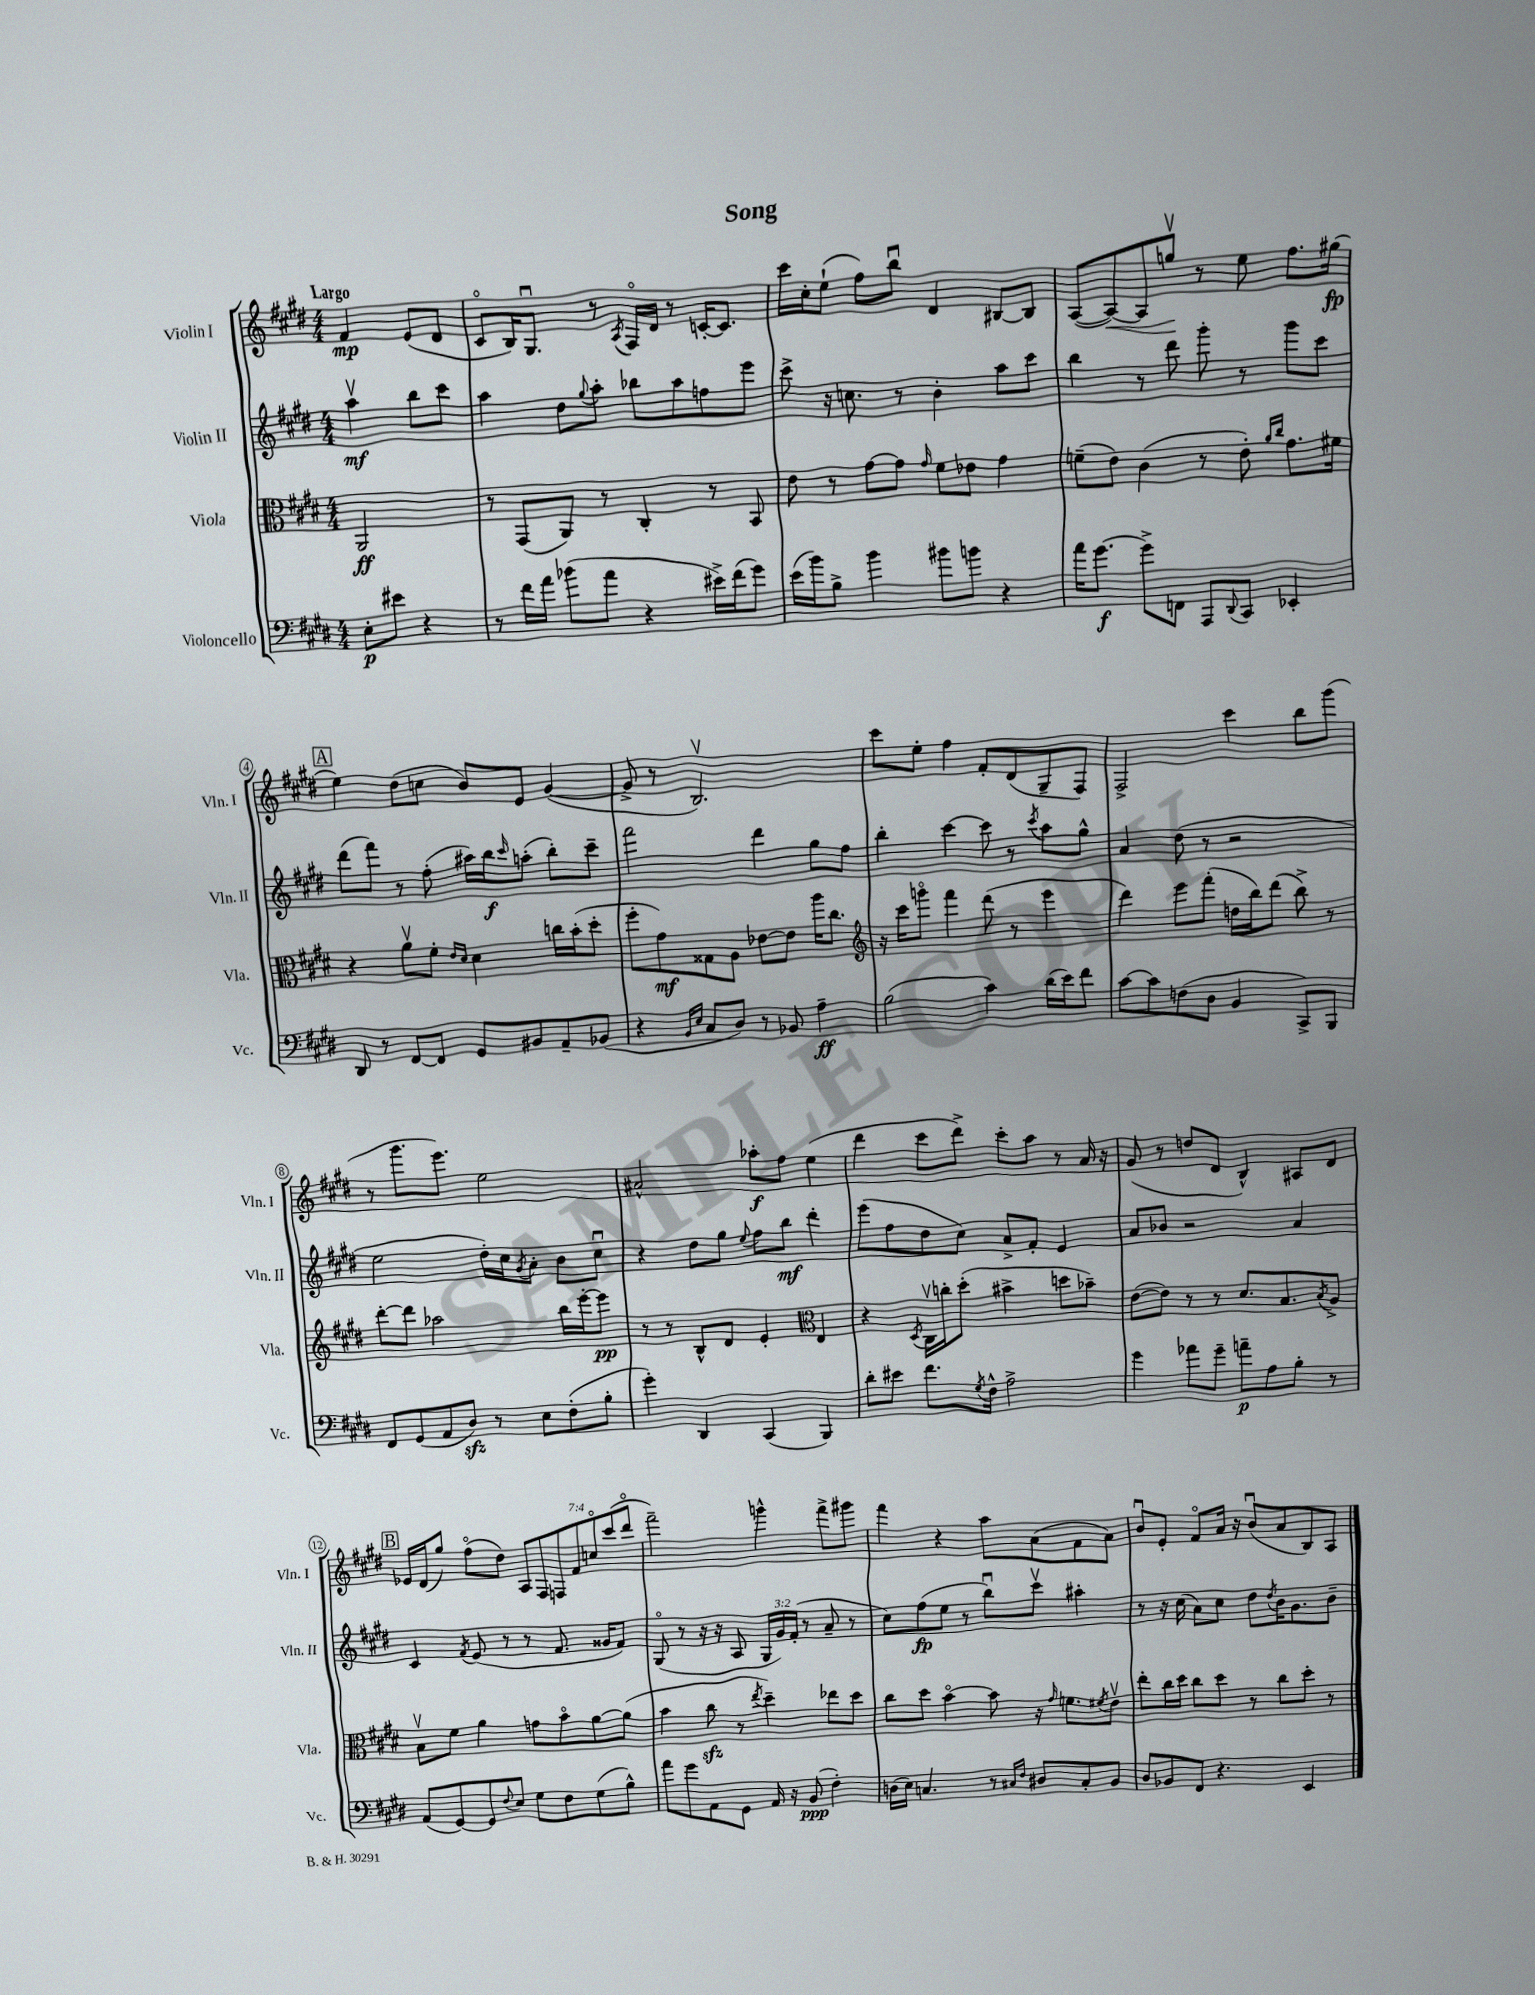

**kern	**dynam	**kern	**dynam	**kern	**dynam	**kern	**dynam
*part4	*part4	*part3	*part3	*part2	*part2	*part1	*part1
*staff4	*staff4	*staff3	*staff3	*staff2	*staff2	*staff1	*staff1
*I"Violoncello	*	*I"Viola	*	*I"Violin II	*	*I"Violin I	*
*I'Vc.	*	*I'Vla.	*	*I'Vln. II	*	*I'Vln. I	*
*clefF4	*	*clefC3	*	*clefG2	*	*clefG2	*
*k[f#c#g#d#]	*	*k[f#c#g#d#]	*	*k[f#c#g#d#]	*	*k[f#c#g#d#]	*
*M4/4	*	*M4/4	*	*M4/4	*	*M4/4	*
=	=	=	=	=	=	=	=
!	!	!	!	!	!	!LO:TX:a:B:t=Largo	!
8E'\L	p	2AA/	ff	4aav\	mf	4f#/	mp
8e#X\J	.	.	.	.	.	.	.
4r	.	.	.	8bb\L	.	(8e/L	.
.	.	.	.	8ccc#\J	.	8d#/J	.
=1	=1	=1	=1	=1	=1	=1	=1
8r	.	8r	.	4aa\	.	8c#/L	.
16f#\LL	.	(8GG#/L	.	.	.	16B/K)	.
16a\JJ	.	.	.	.	.	8.G#u/J	.
(8b-X\L	.	8AA/J)	.	8dd#\L	.	.	.
.	.	.	.	8qqgg#/	.	.	.
8a\J	.	8r	.	8aa'\J	.	8r	.
.	.	.	.	.	.	8qA/	.
4r	.	4C#'/	.	8bb-X\L	.	16F#/LL	.
.	.	.	.	.	.	16d#/JJ	.
.	.	.	.	8aa\	.	8r	.
16e#X^\LL)	.	8r	.	8ffn\	.	[16cn'/KL	.
(16f#\J	.	.	.	.	.	8.c/J]	.
8g#\J)	.	8BB/	.	8eee\J	.	.	.
=2	=2	=2	=2	=2	=2	=2	=2
(16e\LL	.	8e\	.	8ccc#^\	.	16ccc#\LL	.
16b\J)	.	.	.	.	.	16cc#'\J	.
8B^\J	.	8r	.	16r	.	(8ee`\J	.
.	.	.	.	8.ccn\	.	.	.
4b\	.	[8g#\L	.	.	.	8ff#\L)	.
.	.	8g#\J]	.	8r	.	8bbu\J	.
.	.	16qqg#/	.	.	.	.	.
8b#X\L	.	8f#\L	.	4b'\	.	4d#/	.
8bn\J	.	8e-X\J	.	.	.	.	.
4r	.	4g#\	.	8aa\L	.	[8B#X/L	.
.	.	.	.	8ccc#\J	.	8B#/J]	.
=3	=3	=3	=3	=3	=3	=3	=3
16a\KL	.	(8fn~\L	.	4bb\	.	([8A/L	.
[8.g#\J	f	.	.	.	.	.	.
!	!	!	!	!	!	!	!LO:HP:b
.	.	8e\J)	.	.	.	8A/_)	<
8g#^\L]	.	(4c#\	.	8r	.	8A/]	.
8FFn\J	.	.	.	8ddd#\	.	8ggnv/J	.
8AAA/L	.	8r	.	8ggg#'\	.	8r	[
8qqDD#/	.	.	.	.	.	.	.
8CC#/J	.	8e'\)	.	8r	.	8ee\	.
.	.	16qqa/LL	.	.	.	.	.
.	.	16qqcc#/JJ	.	.	.	.	.
4EE-X'/	.	8.g#\L	.	8ggg#\L	.	8.ff#\L	.
.	.	.	.	8ccc#\J	.	.	.
.	.	16f#X\Jk	.	.	.	(16gg#X\Jk	fp
!!LO:LB:g=z
!!LO:REH:place=s1:t=A
=4	=4	=4	=4	=4	=4	=4	=4
8DD#/	.	4r	.	(8ddd#\L	.	4ee\)	.
8r	.	.	.	8fff#\J)	.	.	.
[8FF#/L	.	8av\L	.	8r	.	(8dd#\L	.
8FF#/J]	.	8f#'\J	.	(8ff#'\	.	8ccn\J	.
.	.	16qqe/LL	.	.	.	.	.
.	.	16qqd#/JJ	.	.	.	.	.
8GG#/L	.	4d#\	.	16aa#X\LL)	.	8b/L)	.
.	.	.	.	16bb\J	f	.	.
.	.	.	.	16qqccc#/	.	.	.
8BB#X/	.	.	.	(8aan'\J	.	8e/J	.
8AA~/	.	16ccn\LL	.	8bb'\L)	.	([4g#/	.
.	.	(16b'\J	.	.	.	.	.
(8BB-X/J	.	8dd#'\J	.	8ccc#~\J	.	.	.
=5	=5	=5	=5	=5	=5	=5	=5
4r	.	8ff#'\L	.	2fff#\	.	8g#^/]	.
.	.	8g#\)	mf	.	.	8r	.
16qqBB/LL	.	.	.	.	.	.	.
16qqE/JJ	.	.	.	.	.	.	.
8C#/L	.	8G##X\	.	.	.	2.Bv/)	.
8D#/J)	.	8A\J	.	.	.	.	.
8r	.	[8e-X\L	.	4ddd#\	.	.	.
8BB-X/	.	8e-\J]	.	.	.	.	.
4A~\	ff	16aa\KL	.	8gg#\L	.	.	.
.	.	8.cc#\J	.	.	.	.	.
.	.	.	.	8ff#\J	.	.	.
=6	=6	=6	=6	=6	=6	=6	=6
*	*	*clefG2	*	*	*	*	*
(2B\	.	16r	.	4bb'\	.	8ccc#\L	.
.	.	16ccc#\KL	.	.	.	.	.
.	.	8gggn\J	.	.	.	8ee'\J	.
.	.	4fff#\	.	[4ccc#\	.	4ff#\	.
4c#\)	.	(8ddd#\	.	8ccc#\]	.	8f#'/L	.
.	.	8r	.	8r	.	(8d#/	.
.	.	.	.	8qccc#/	.	.	.
(16d#\LL	.	4eee\	.	8aa\L	.	8G#~/	.
16e\J)	.	.	.	.	.	.	.
8f#\J	.	.	.	8gg#^^\J	.	8F#/J)	.
=7	=7	=7	=7	=7	=7	=7	=7
[8c#\L	.	4ddd#\)	.	4a/	.	2F#^/	.
8c#\]	.	.	.	.	.	.	.
(8Fn\	.	8eee\L	.	(8dd#\	.	.	.
8D#\J	.	(8fff#'\J	.	8r	.	.	.
4BB/	.	16ddn\LL	.	2r	.	4ccc#\	.
.	.	16bb\J)	.	.	.	.	.
.	.	(8ddd#\J	.	.	.	.	.
8CC#^/L)	.	8bb^\)	.	.	.	8bb\L	.
8BBB/J	.	8r	.	.	.	(8ggg#\J	.
!!LO:LB:g=z
=8	=8	=8	=8	=8	=8	=8	=8
8FF#/L	.	[8ddd#'\L	.	2ee\	.	8r	.
(8GG#/	.	8ddd#\J]	.	.	.	8.ggg#\L	.
8AA/	.	2aa-X\	.	.	.	.	.
.	.	.	.	.	.	8.eee\J)	.
8D#zz/J)	.	.	.	.	.	.	.
8r	.	.	.	16dd#'\LL)	.	2ee\	.
.	.	.	.	16cc#\J	.	.	.
.	.	.	.	8qg#/	.	.	.
8E\L	.	.	.	8a'\J	.	.	.
(8F#'\	.	16bb\LL	.	8b\L	.	.	.
.	.	[16eee'\J	.	.	.	.	.
8B'\J	.	8eee\J]	pp	8cc#u\J	.	.	.
=9	=9	=9	=9	=9	=9	=9	=9
4g#'\)	.	8r	.	4r	.	2a#X^^/	.
.	.	8r	.	.	.	.	.
4DD#/	.	8B^^/L	.	8dd#\L	.	.	.
.	.	8d#/J	.	8gg#\J	.	.	.
.	.	.	.	8qqee/	.	.	.
(4CC#/	.	4e'/	.	8ff#\L	.	8aa-X'\L	f
.	.	.	.	8bb\J	mf	8ff#\J	.
*	*	*clefC3	*	*	*	*	*
4BBB/)	.	4E/	.	4ddd#'\	.	(4ee\	.
=10	=10	=10	=10	=10	=10	=10	=10
8d#'\L	.	4r	.	(8eee\L	.	4ddd#\	.
8e#X\J	.	.	.	8ff#\	.	.	.
.	.	8qD#/	.	.	.	.	.
8.f#\L	.	16C#v\LL	.	8dd#\	.	8ccc#\L	.
.	.	16ccn'\J	.	.	.	.	.
.	.	(8dd#'\J	.	8cc#\J)	.	8ddd#^\J)	.
8qG#/	.	.	.	.	.	.	.
16F#^^\Jk	.	.	.	.	.	.	.
2A^\	.	4b#X^\	.	8a^/L	.	8ccc#'\L	.
.	.	.	.	8f#'/J	.	8aa\J	.
.	.	8ddn\L	.	4e/	.	8r	.
.	.	8b-X~\J)	.	.	.	16a/	.
.	.	.	.	.	.	16r	.
=11	=11	=11	=11	=11	=11	=11	=11
4g#\	.	([8e\L	.	8a/L	.	(8g#/	.
.	.	8e\J])	.	8b-X/J	.	8r	.
8a-X\L	.	8r	.	2r	.	8ddn/L	.
8g#~\J	.	8r	.	.	.	8d#/J	.
8an~\L	p	8.d#/L	.	.	.	4B^^/)	.
8A\	.	.	.	.	.	.	.
.	.	8.B/	.	.	.	.	.
8B'\J	.	.	.	4a/	.	8A#X/L	.
.	.	8qB/	.	.	.	.	.
8r	.	8A^/J	.	.	.	8d#/J	.
!!LO:LB:g=z
!!LO:REH:place=s1:t=B
=12	=12	=12	=12	=12	=12	=12	=12
(8AA/L	.	8Bv\L	.	4c#/	.	16e-X/LL	.
.	.	.	.	.	.	(16d#/J	.
[8GG#/)	.	8f#\J	.	.	.	8gg#/J)	.
.	.	.	.	8qf#/	.	.	.
8GG#/]	.	4a\	.	(8e/	.	(8ff#\L	.
8qqF#/	.	.	.	.	.	.	.
8E/J	.	.	.	8r	.	8dd#\J)	.
8G#\L	.	8gn\L	.	8r	.	14A/L	.
.	.	.	.	.	.	14F#/	.
8F#\	.	8b\	.	8.f#/	.	.	.
.	.	.	.	.	.	14Fn/	.
.	.	.	.	.	.	14f#/	.
(8G#\	.	[8a\	.	.	.	.	.
.	.	.	.	.	.	14ccn/	.
.	.	.	.	16g##X/KL	.	.	.
.	.	.	.	.	.	(14ccc#/	.
8B^^\J)	.	(8a\J]	.	8f#/J)	.	.	.
.	.	.	.	.	.	14ddd#/J	.
=13	=13	=13	=13	=13	=13	=13	=13
8a\L	.	4b\	.	(8G#/	.	2fff#~\)	.
8g#\	.	.	.	8r	.	.	.
8AA\	.	8cc#zz\	.	16r	.	.	.
.	.	.	.	16r	.	.	.
8GG#\J	.	8r	.	8A/	.	.	.
.	.	8qee/	.	.	.	.	.
16AA/	.	4dd#~\)	.	24G#/LL	.	4gggn^^\	.
.	.	.	.	24g#/)	.	.	.
16r	.	.	.	.	.	.	.
.	.	.	.	(24f#'/JJ	.	.	.
(8BB/	ppp	.	.	8r	.	.	.
4F#'\)	.	8ee-X\L	.	8a~/	.	8fff#^\L	.
.	.	8dd#\J	.	8r	.	8ggg#X\J	.
=14	=14	=14	=14	=14	=14	=14	=14
(16Dn\LL	.	8cc#\L	.	8cc#\L)	.	4fff#\	.
16E\JJ)	.	.	.	.	.	.	.
4.Cn/	.	8dd#\J	.	(8ff#\	fp	.	.
.	.	[4b\	.	8ee\J	.	4r	.
.	.	.	.	8r	.	.	.
8r	.	8b\]	.	8bbu\L)	.	8aa\L	.
16qqC#X/LL	.	.	.	.	.	.	.
16qqF#/JJ	.	.	.	.	.	.	.
8D#X/L	.	16r	.	8ccc#v\J	.	(8a\	.
.	.	16qqg#/	.	.	.	.	.
.	.	8.fn\L	.	.	.	.	.
8C#'/	.	.	.	4aa#X'\	.	8f#\	.
.	.	8qf#X/	.	.	.	.	.
8BB/J	.	8ev\J	.	.	.	8a\J)	.
=15	=15	=15	=15	=15	=15	=15	=15
8D#/L	.	8ee'\L	.	8r	.	8bu/L	.
8BB-X/	.	16cc#\L	.	16r	.	8e'/J	.
.	.	16dd#\JJ	.	(16cc#\	.	.	.
8FF#/J	.	8cc#\L	.	8a\L)	.	8f#/L	.
4.r	.	8dd#\J	.	8cc#\J	.	16a/Jk	.
.	.	.	.	.	.	16r	.
.	.	8r	.	8dd#\L	.	(8bu/L	.
.	.	.	.	8qdd#/	.	.	.
.	.	8cc#\L	.	16b\K	.	8a/	.
.	.	.	.	8.g#\	.	.	.
4EE/	.	8dd#'\J	.	.	.	8B/)	.
.	.	8r	.	8b~\J	.	8A/J	.
==	==	==	==	==	==	==	==
*-	*-	*-	*-	*-	*-	*-	*-
